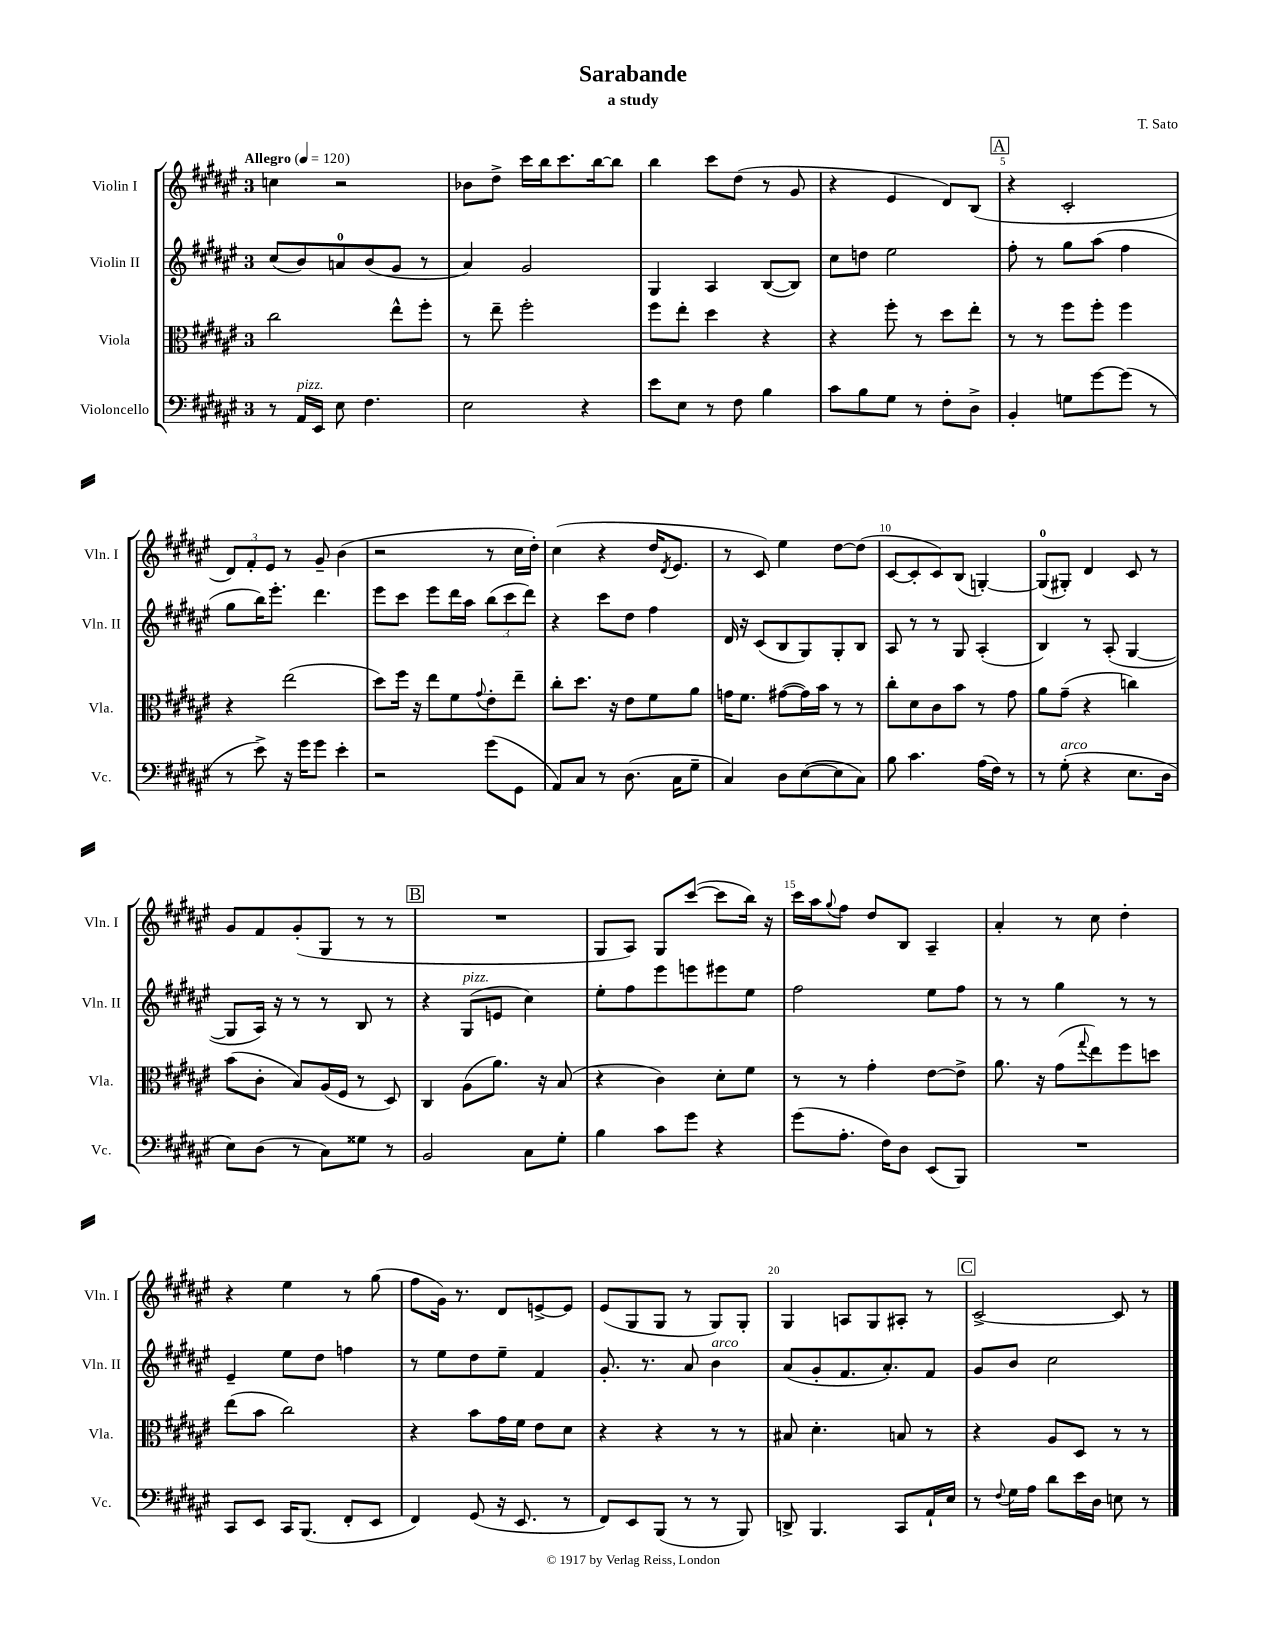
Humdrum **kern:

**kern	**kern	**kern	**kern
*part4	*part3	*part2	*part1
*staff4	*staff3	*staff2	*staff1
*I"Violoncello	*I"Viola	*I"Violin II	*I"Violin I
*I'Vc.	*I'Vla.	*I'Vln. II	*I'Vln. I
*clefF4	*clefC3	*clefG2	*clefG2
*k[f#c#g#d#a#e#]	*k[f#c#g#d#a#e#]	*k[f#c#g#d#a#e#]	*k[f#c#g#d#a#e#]
*M3/4	*M3/4	*M3/4	*M3/4
*MM120	*MM120	*MM120	*MM120
=1	=1	=1	=1
!	!	!	!LO:TX:a:B:t=Allegro
8r	2cc#\	(8cc#/L	4ccn\
!LO:TX:a:i:t=pizz.	!	!	!
16AA#/LL	.	8b/)	.
16EE#/JJ	.	.	.
8E#\	.	8an/	2r
4.F#\	.	(8b/	.
.	8ee#^^\L	8g#/J	.
.	8ff#'\J	8r	.
=2	=2	=2	=2
2E#\	8r	4a#/)	8b-X\L
.	8ee#~\	.	8dd#^\J
.	2ff#'\	2g#/	16ccc#\LL
.	.	.	16bb\J
.	.	.	8.ccc#\
4r	.	.	.
.	.	.	[16bb\k
.	.	.	8bb\J]
=3	=3	=3	=3
8e#\L	8ff#\L	4G#/	4bb\
8E#\J	8ee#'\J	.	.
8r	4dd#\	4A#/	8ccc#\L
8F#\	.	.	(8dd#\J
4B\	4r	([8B/L	8r
.	.	8B/J])	8g#/
=4	=4	=4	=4
8c#\L	4r	8cc#\L	4r
8B\	.	8ddn\J	.
8G#\J	8ff#'\	2ee#\	4e#/
8r	8r	.	.
8F#'\L	8dd#\L	.	8d#/L)
8D#^\J	8ee#'\J	.	(8B/J
!!LO:REH:place=s1:t=A
=5	=5	=5	=5
4BB'/	8r	8ff#'\	4r
.	8r	8r	.
8Gn\L	8ff#\L	8gg#\L	2c#'/
[8g#\	8ff#'\J	(8aa#\J	.
(8g#\J]	4ff#\	4ff#\	.
8r	.	.	.
!!LO:LB:g=z
=6	=6	=6	=6
8r	4r	8gg#\L	12d#/L)
.	.	.	12f#'/
8e#^\)	.	16bb\K)	.
.	.	.	12e#/J
.	.	8.eee#'\J	.
16r	(2ee#\	.	8r
16g#\KL	.	.	.
8g#\J	.	4.ddd#\	8g#~/
4e#'\	.	.	(4b\
=7	=7	=7	=7
2r	8dd#\L)	8eee#\L	2r
.	16ff#\Jk	8ccc#\J	.
.	16r	.	.
.	8ee#\L	8eee#\L	.
.	8f#\	16ddd#\L	.
.	.	16aa#\JJ	.
.	8qqg#/	.	.
(8g#\L	8e#'\	(12bb\L	8r
.	.	12ccc#\	.
8GG#\J	8ee#~\J	.	16cc#\LL
.	.	12ddd#\J)	.
.	.	.	16dd#'\JJ)
=8	=8	=8	=8
8AA#/L)	8cc#'\L	4r	(4cc#\
8C#/J	8.dd#\J	.	.
8r	.	8ccc#\L	4r
.	16r	.	.
(8.D#\	8e#\L	8dd#\J	.
.	8f#\	4ff#\	16dd#/KL
.	.	.	8qd#/
16C#\KL	.	.	8.e#/J
8G#~\J	8a#\J	.	.
=9	=9	=9	=9
4C#/)	16gn\KL	16d#/	8r
.	8.f#\J	16r	.
.	.	(8c#/L	8c#/)
8D#\L	([8g#X\L	8B/	4ee#\
([8E#\	16g#\L])	8G#/)	.
.	16b\JJ	.	.
8E#\]	8r	8G#'/	[8dd#\L
8C#\J)	8r	8B/J	(8dd#\J]
=10	=10	=10	=10
8B\	8cc#'\L	8A#/	[8c#/L
4.c#\	8d#\	8r	8c#'/]
.	8c#\	8r	8c#/)
.	8b\J	8G#/	(8B/J
(16A#\LL	8r	(4A#'/	[4Gn'/)
16F#\JJ)	.	.	.
8r	8g#\	.	.
=11	=11	=11	=11
8r	8a#\L	4B/)	(8G/L]
!LO:TX:a:i:t=arco	!	!	!
(8G#'\	(8g#~\J	.	8G#X'/J)
4r	4r	8r	4d#/
.	.	(8A#'/	.
8.E#\L	4ccn\)	[4G#/	8c#/
.	.	.	8r
16D#\Jk	.	.	.
!!LO:LB:g=z
=12	=12	=12	=12
8E#\L)	(8b\L	8G#/L]	8g#/L
(8D#\J	8c#'\J	16A#/Jk)	8f#/
.	.	16r	.
8r	8B/L)	8r	(8g#'/
8C#\L)	(16A#/L	8r	8G#/J
.	16F#/JJ	.	.
8G##X\J	8r	8B/	8r
8r	8D#/)	8r	8r
!!LO:REH:place=s1:t=B
=13	=13	=13	=13
2BB/	4C#/	4r	2.r
!	!	!LO:TX:a:i:t=pizz.	!
.	(8A#\L	(8G#/L	.
.	8.a#\J)	8en/J	.
8C#\L	.	4cc#\)	.
.	16r	.	.
8G#'\J	(8B/	.	.
=14	=14	=14	=14
4B\	4r	8ee#'\L	8G#/L
.	.	8ff#\	8A#/J)
8c#\L	4c#\)	8eee#\	8G#/L
8g#\J	.	8eeen\	([8ccc#/J
4r	8d#'\L	8eee#X\	8ccc#\L]
.	8f#\J	8ee#\J	16bb\Jk)
.	.	.	16r
=15	=15	=15	=15
(8g#\L	8r	2ff#\	16ccc#\LL
.	.	.	16aa#\J
.	.	.	8qqgg#/
8.A#'\J	8r	.	8ff#\J
.	4g#'\	.	8dd#/L
16F#\KL)	.	.	.
8D#\J	.	.	8B/J
(8EE#/L	[8e#\L	8ee#\L	4A#~/
8BBB/J)	8e#^\J]	8ff#\J	.
=16	=16	=16	=16
2.r	8.a#\	8r	4a#'/
.	.	8r	.
.	16r	.	.
.	(8g#\L	4gg#\	8r
.	8qqgg#/	.	.
.	8ee#\)	.	8cc#\
.	8ff#\	8r	4dd#'\
.	8ddn\J	8r	.
!!LO:LB:g=z
=17	=17	=17	=17
8CC#/L	(8ee#\L	4e#~/	4r
8EE#/J	8b\J	.	.
16CC#/KL	2cc#\)	8ee#\L	4ee#\
(8.BBB/J	.	.	.
.	.	8dd#\J	.
8FF#'/L	.	4ffn\	8r
8EE#/J	.	.	(8gg#\
=18	=18	=18	=18
4FF#/)	4r	8r	8ff#\L
.	.	8ee#\L	16g#\Jk)
.	.	.	8.r
(8GG#/	8b\L	8dd#\	.
16r	16g#\L	8ee#~\J	8d#/L
8.EE#/	16f#\JJ	.	.
.	8e#\L	4f#/	[8en^/
8r	8d#\J	.	8e/J]
=19	=19	=19	=19
8FF#/L)	4r	8.g#'/	(8e#/L
8EE#/	.	.	8G#/
.	.	8.r	.
(8BBB/J	4r	.	8G#/J
8r	.	8a#/	8r
!	!	!LO:TX:a:i:t=arco	!
8r	8r	4b\	8G#/L)
8BBB/)	8r	.	8G#'/J
=20	=20	=20	=20
8DDn^/	8B#X/	(8a#/L	4G#/
4.BBB/	4.d#'\	8g#'/	.
.	.	8.f#/	8An/L
.	.	.	8G#/
.	.	8.a#'/)	.
8CC#/L	8Bn/	.	8A#X'/J
16AA#`/L	8r	8f#/J	8r
16E#/JJ	.	.	.
!!LO:REH:place=s1:t=C
=21	=21	=21	=21
8r	4r	8g#/L	[2c#^/
8qqF#/	.	.	.
16G#\LL	.	8b/J	.
16A#\JJ	.	.	.
8d#\L	8A#/L	2cc#\	.
16e#\L	8D#/J	.	.
16D#\JJ	.	.	.
8En\	8r	.	8c#/]
8r	8r	.	8r
==	==	==	==
*-	*-	*-	*-
